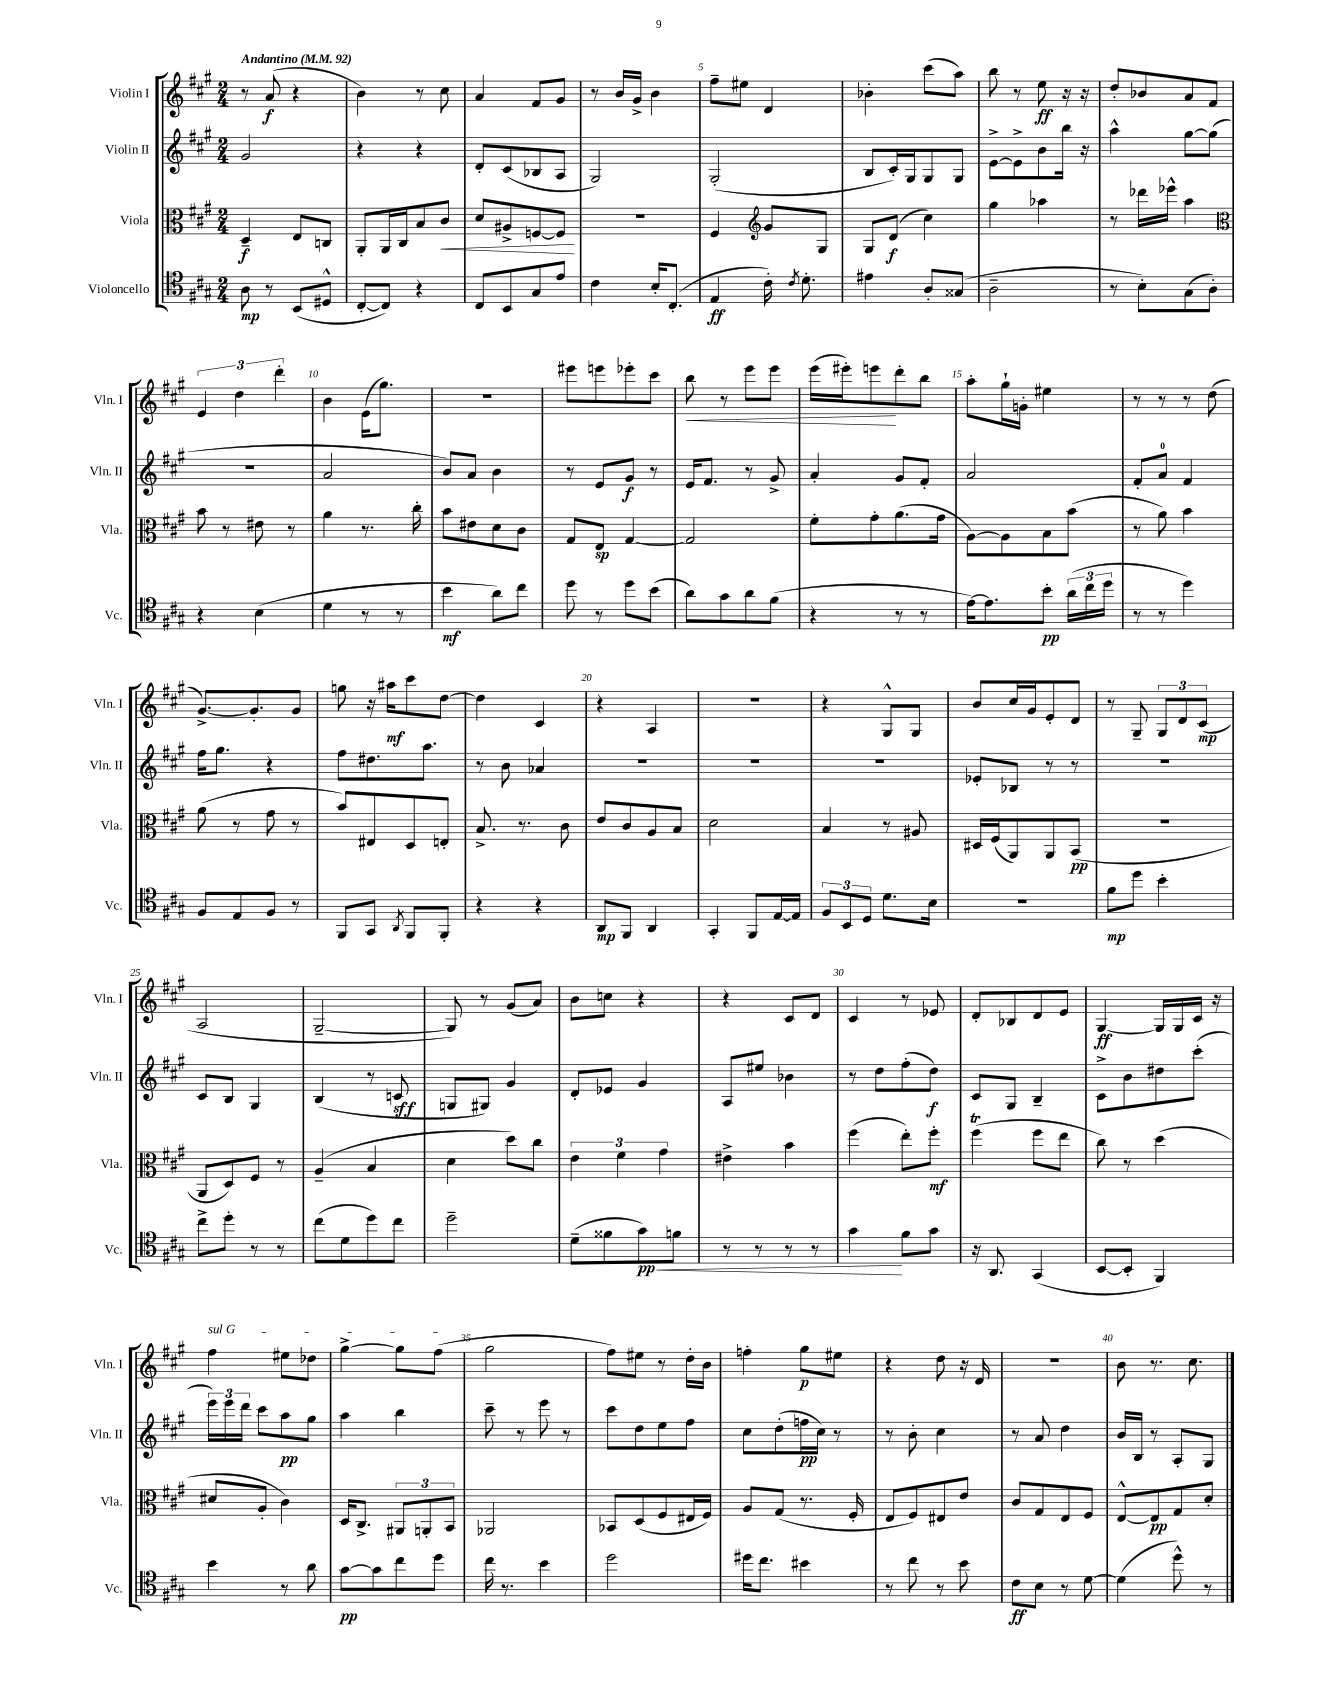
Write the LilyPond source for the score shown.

<<
\new StaffGroup <<
\new Staff = "s0" \with { instrumentName = "Violin I" shortInstrumentName = "Vln. I" } {
    \clef treble \key a \major \numericTimeSignature \time 2/4 \tempo "Andantino" 4 = 92
    \autoBeamOff r8 a'8\f( r4 |
    b'4) r8 cis''8 |
    a'4 fis'8[ gis'8] |
    r8 b'16[ gis'16]-> b'4 |
    fis''8[-- eis''8] d'4 |
    bes'4-. cis'''8[( a''8]) |
    b''8 r8 e''8\ff r16 r16 |
    d''8[-. bes'8 a'8 fis'8] |
    \tuplet 3/2 { e'4 d''4 d'''4-. } |
    b'4 e'16[( gis''8.]) |
    r2 |
    eis'''8[ e'''8 ees'''8-. cis'''8] |
    b''8\< r8 e'''8[ e'''8] |
    e'''16[( eis'''16-.) e'''8\! d'''8-. b''8] |
    a''8[-. gis''16-! g'16]-. eis''4 |
    r8 r8 r8 d''8( |
    gis'8.[~->) gis'8.-. gis'8] |
    g''8 r16 ais''16[\mf cis'''8 d''8]~ |
    d''4 cis'4 |
    r4 a4 |
    r2 |
    r4 gis8[-^ gis8] |
    b'8[ cis''16 gis'16 e'8-. d'8] |
    r8 gis8-- \tuplet 3/2 { gis8[ d'8 cis'8]\mp( } |
    a2 |
    gis2~-- |
    gis8) r8 gis'8[( a'8]) |
    b'8[ c''8] r4 |
    r4 cis'8[ d'8] |
    cis'4 r8 ees'8 |
    d'8[-. bes8 d'8 e'8] |
    gis4~\ff gis16[ gis16 cis'16] r16 |
    \once \override TextSpanner.bound-details.left.text = \markup { \italic "sul G" } fis''4\startTextSpan eis''8[ des''8] |
    gis''4~-> gis''8[ fis''8]\stopTextSpan( |
    gis''2 |
    fis''8[) eis''8] r8 d''16[-. b'16] |
    f''4-. gis''8[\p eis''8] |
    r4 d''8 r16 d'16 |
    r2 |
    b'8 r8. cis''8. \bar "|." |
}
\new Staff = "s1" \with { instrumentName = "Violin II" shortInstrumentName = "Vln. II" } {
    \clef treble \key a \major \numericTimeSignature \time 2/4
    \autoBeamOff gis'2 |
    r4 r4 |
    d'8[-. cis'8( bes8 a8] |
    gis2) |
    gis2-.( |
    b8[ cis'16-.) gis16 gis8 gis8] |
    e'8[~-> e'8-> b'8 b''16] r16 |
    a''4-^ gis''8[~ gis''8]( |
    r2 |
    a'2 |
    b'8[) a'8] b'4 |
    r8 e'8[ gis'8]\f r8 |
    e'16[ fis'8.] r8 gis'8-> |
    a'4-. gis'8[ fis'8]-. |
    a'2 |
    fis'8[-. a'8]-0 fis'4 |
    fis''16[ gis''8.] r4 |
    fis''8[ dis''8. a''8.] |
    r8 b'8 aes'4 |
    R2 |
    R2 |
    R2 |
    ees'8[-. bes8] r8 r8 |
    r2 |
    cis'8[ b8] gis4 |
    b4( r8 c'8\sff |
    g8[ gis8]) gis'4 |
    d'8[-. ees'8] gis'4 |
    a8[ eis''8] bes'4 |
    r8 d''8[ fis''8-.( d''8]\f) |
    cis'8[ gis8] b4-- |
    cis'8[-> b'8 dis''8 cis'''8]-.( |
    \tuplet 3/2 { e'''16[) e'''16 d'''16] } cis'''8[ a''8\pp gis''8] |
    a''4 b''4 |
    cis'''8-- r8 e'''8 r8 |
    cis'''8[ d''8 e''8 fis''8] |
    cis''8[ d''8-.( f''16\pp cis''16]) r8 |
    r8 b'8-. cis''4 |
    r8 a'8 d''4 |
    b'16[ b16] r8 a8[-. gis8] \bar "|." |
}
\new Staff = "s2" \with { instrumentName = "Viola" shortInstrumentName = "Vla." } {
    \clef alto \key a \major \numericTimeSignature \time 2/4
    \autoBeamOff d4--\f e8[ c8] |
    a,8[-. a,16 cis16 b8 cis'8]\< |
    d'8[ ais8-> f8~ f8]\! |
    r2 |
    fis4 \clef treble gis'8[ gis8] |
    gis8[ d'8]\f( cis''4) |
    gis''4 aes''4 |
    r8 des'''16[ ees'''16]-^ a''4 |
    \clef alto b'8 r8 eis'8 r8 |
    a'4 r8. cis''16-. |
    b'8[ eis'8 d'8 cis'8] |
    gis8[ e8]\sp gis4~ |
    gis2 |
    fis'8[-. gis'8-. a'8.( gis'16] |
    a8[~) a8 b8 b'8]( |
    r8 a'8) b'4 |
    a'8( r8 gis'8 r8 |
    b'8[) eis8 d8 e8]-. |
    b8.-> r8. cis'8 |
    e'8[ cis'8 a8 b8] |
    d'2 |
    b4 r8 ais8 |
    dis16[ fis16( a,8) a,8 b,8]\pp( |
    R2 |
    a,8[ d8) fis8] r8 |
    a4--( b4 |
    d'4 d''8[) cis''8] |
    \tuplet 3/2 { e'4 fis'4 gis'4 } |
    eis'4-> b'4 |
    fis''4( e''8[-.) fis''8]-.\mf |
    fis''4\trill( fis''8[ e''8] |
    cis''8) r8 d''4( |
    dis'8[ a8]-. cis'4) |
    d16[ cis8.]-> \tuplet 3/2 { ais,8[ a,8-. b,8] } |
    aes,2 |
    bes,8[ d8( fis8 eis16 fis16]) |
    a8[ gis8]( r8. fis16-. |
    e8[ fis8) eis8 e'8] |
    cis'8[ gis8 e8 fis8] |
    e8[~-^ e8\pp gis8 d'8]-. \bar "|." |
}
\new Staff = "s3" \with { instrumentName = "Violoncello" shortInstrumentName = "Vc." } {
    \clef tenor \key a \major \numericTimeSignature \time 2/4
    \autoBeamOff a8\mp r8 b,8[( dis8]-^ |
    cis8[~-. cis8]) r4 |
    cis8[ b,8 gis8 e'8] |
    cis'4 b16[-. cis8.]-.( |
    e4\ff cis'16-.) \acciaccatura { cis'8 } d'8.-. |
    eis'4 a8[-. gisis8]( |
    a2-- |
    r8 b8[-.) gis8( a8]-.) |
    r4 b4( |
    d'4 r8 r8 |
    b'4\mf a'8[) cis''8] |
    d''8 r8 d''8[ b'8]( |
    a'8[) gis'8 a'8 fis'8]( |
    r4 r8 r8 |
    e'16[~) e'8. b'8]-.\pp \tuplet 3/2 { a'16[( cis''16 d''16] } |
    r8 r8 d''4) |
    fis8[ e8 fis8] r8 |
    fis,8[ gis,8] \acciaccatura { a,8 } fis,8[ fis,8]-. |
    r4 r4 |
    a,8[\mp fis,8] a,4 |
    gis,4-. fis,8[ e16~ e16] |
    \tuplet 3/2 { fis8[ b,8 d8] } d'8.[ b16] |
    R2 |
    fis'8[\mp d''8] b'4-. |
    cis''8[-> d''8]-. r8 r8 |
    cis''8[( d'8 d''8) cis''8] |
    d''2-- |
    d'8[--( fisis'8 gis'8\pp\<) f'8] |
    r8 r8 r8 r8 |
    gis'4\! fis'8[ gis'8] |
    r16 a,8. gis,4( |
    b,8[~ b,8]-. fis,4) |
    b'4 r8 a'8 |
    gis'8[~\pp gis'8 cis''8 d''8] |
    cis''16 r8. b'4 |
    d''2 |
    dis''16[ cis''8.] bis'4 |
    r8 cis''8 r8 b'8 |
    cis'8[\ff b8] r8 d'8~ |
    d'4( d''8-^) r8 \bar "|." |
}
>>
>>
\layout { \context { \Score \override BarNumber.break-visibility = ##(#f #t #t) barNumberVisibility = #(every-nth-bar-number-visible 5) } }
